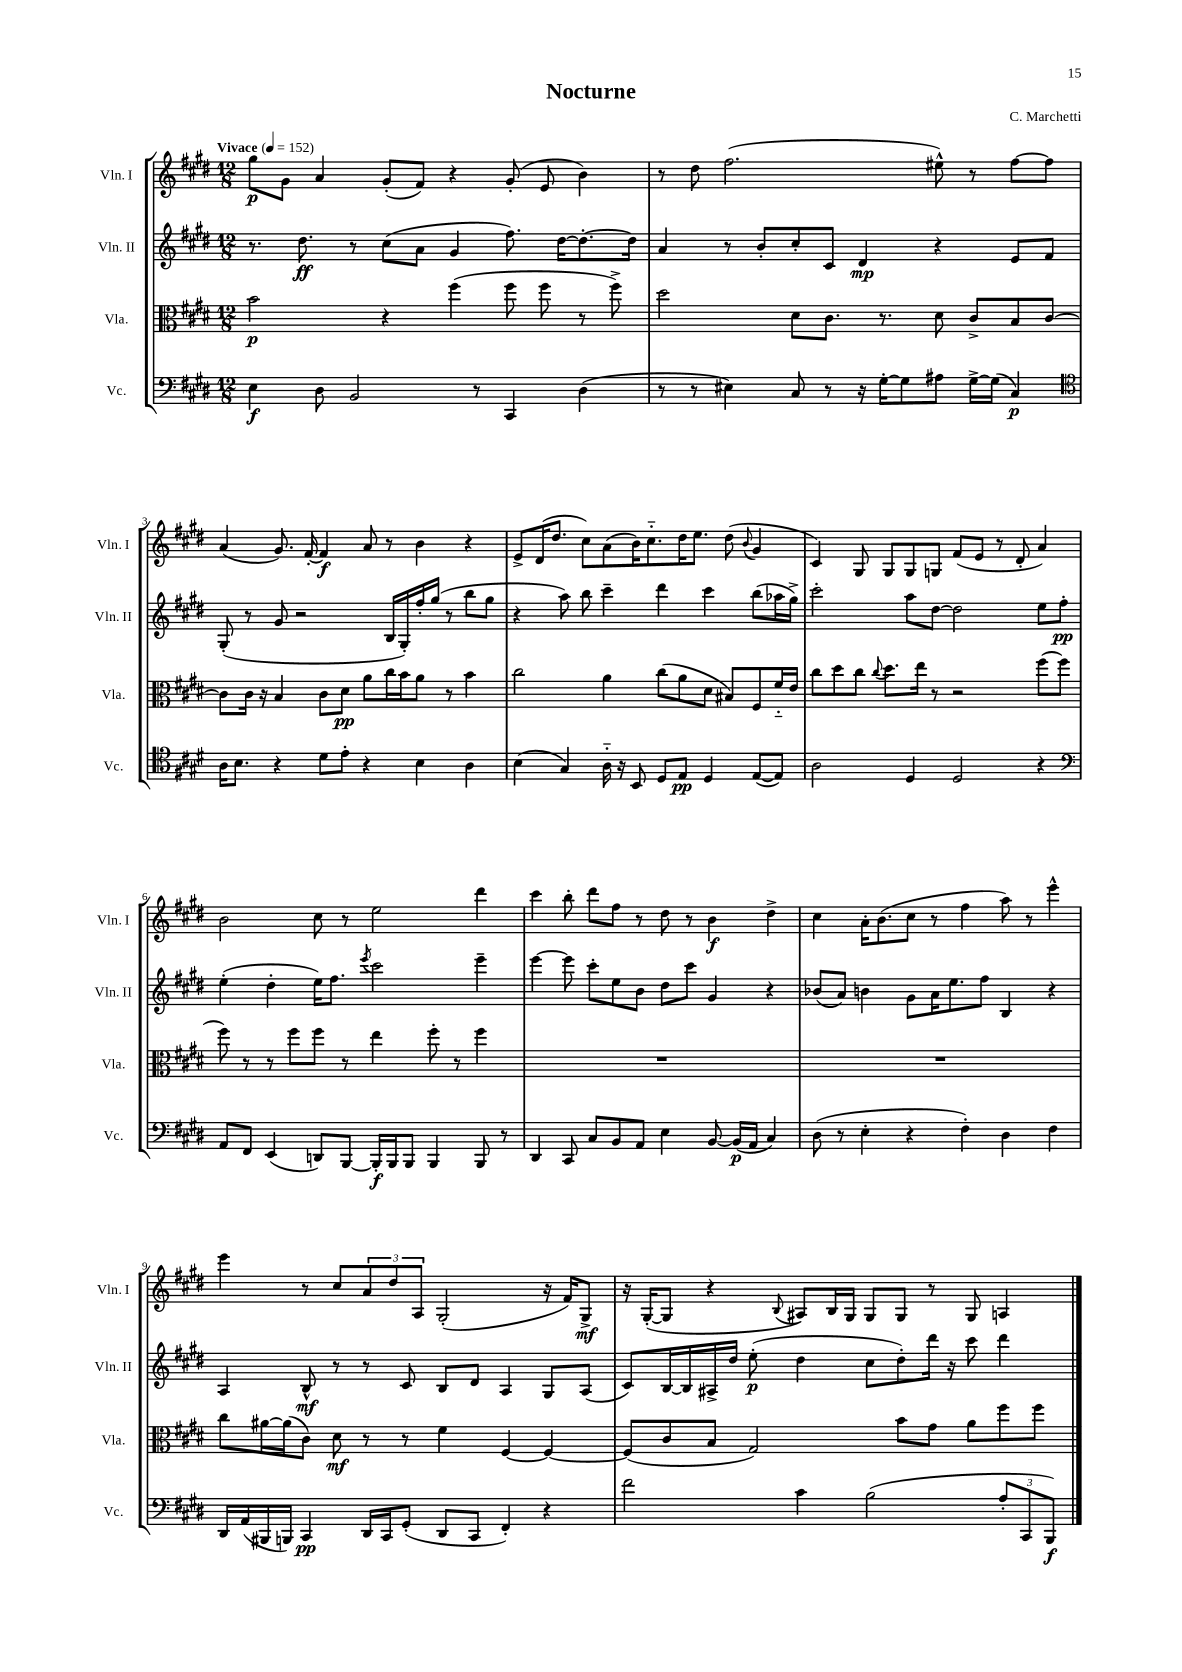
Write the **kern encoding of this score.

**kern	**kern	**kern	**kern
*staff4	*staff3	*staff2	*staff1
*clefF4	*clefC3	*clefG2	*clefG2
*k[f#c#g#d#]	*k[f#c#g#d#]	*k[f#c#g#d#]	*k[f#c#g#d#]
*M12/8	*M12/8	*M12/8	*M12/8
*MM152	*MM152	*MM152	*MM152
4E\	2b\	8.r	8gg#\L
.	.	.	8g#\J
.	.	8.dd#\	.
8D#\	.	.	4a/
2BB/	.	8r	.
.	4r	(8cc#\L	(8g#'/L
.	.	8a\J	8f#/J)
.	(4ff#\	4g#/	4r
8r	.	.	.
4CC#/	8ff#\	8.ff#\)	(8g#'/
.	8ff#\	.	8e/
.	.	[16dd#\LK	.
(4D#\	8r	8.dd#'\_	4b\)
.	8ff#^\)	.	.
.	.	16dd#\]Jk	.
=	=	=	=
8r	2dd#\	4a/	8r
8r	.	.	8dd#\
4E#\)	.	8r	(2.ff#\
.	.	8b'/L	.
8C#/	8d#\L	8cc#'/	.
8r	8.c#\J	8c#/J	.
16r	.	4d#/	.
[16G#'\LK	8.r	.	.
8G#\]	.	.	.
8A#\J	8d#\	4r	8ee#^^\)
[16G#^\LL	8c#^/L	.	8r
(16G#\]JJ	.	.	.
4C#/)	8B/	8e/L	[8ff#\L
.	[8c#/J	8f#/J	8ff#\]J
=	=	=	=
*clefC4	*	*	*
16A\LK	8c#\]L	(8G#'/	(4a/
8.B\J	.	.	.
.	16c#\Jk	8r	.
.	16r	.	.
4r	4B/	8g#/	8.g#/)
.	.	2r	.
.	.	.	[16f#'/
8d#\L	8c#\L	.	4f#/]
8e'\J	8d#\J	.	.
4r	8a\L	.	8a/
.	16cc#\L	16B/LL	8r
.	16b\J	16G#'/)	.
4B\	8a\J	16ff#'/	4b\
.	.	(16gg#/JJ	.
.	8r	8r	.
4A\	4b\	8bb\L	4r
.	.	8gg#\J	.
=	=	=	=
(4B\	2cc#\	4r	8e^/L
.	.	.	(16d#/K
.	.	.	8.dd#/J
4G#/)	.	8aa\)	.
.	.	8bb\	8cc#\L)
16A'~\	4a\	4ccc#~\	(8a\
16r	.	.	.
8BB/	.	.	16b\K)
.	.	.	8.cc#'~\
8D#/L	(8cc#\L	4ddd#\	.
8E/J	8a\	.	16dd#\K
.	.	.	8.ee\J
4D#/	8d#\J	4ccc#\	.
.	8B#/L)	.	(8dd#\
.	.	.	8qqb/
([8E/L	8F#/	(8bb\L	4g#/
8E/]J)	16f#'~/L	16aa-\L	.
.	16e/JJ	16gg#^\JJ)	.
=	=	=	=
2A\	8cc#\L	2ccc#'\	4c#/)
.	8dd#\	.	.
.	8cc#\J	.	8G#/
.	8qqcc#/	.	.
.	8.dd#\L	.	8G#/L
4D#/	.	8aa\L	8G#/
.	16ee\Jk	.	.
.	8r	[8dd#\J	8G/J
2D#/	2r	2dd#\]	(8f#/L
.	.	.	8e/J
.	.	.	8r
.	.	.	8d#'/
4r	(8ff#\L	8ee\L	4a/)
.	8ff#\J	8ff#'\J	.
=	=	=	=
*clefF4	*	*	*
8AA/L	8ff#\)	(4ee'\	2b\
8FF#/J	8r	.	.
(4EE/	8r	4dd#'\	.
.	8ff#\L	.	.
8DD/L)	8ff#\J	16ee\LK)	8cc#\
.	.	8.ff#\J	.
[8BBB/J	8r	.	8r
.	.	8qeee/	.
16BBB'/]LL	4ee\	2ccc#\	2ee\
16BBB/J	.	.	.
8BBB/J	.	.	.
4BBB/	8ff#'\	.	.
.	8r	.	.
8BBB/	4ff#\	4eee~\	4ddd#\
8r	.	.	.
=	=	=	=
4DD#/	1.r	[4eee\	4ccc#\
8CC#/	.	8eee\]	8bb'\
8C#/L	.	8ccc#'\L	8ddd#\L
8BB/	.	8ee\	8ff#\J
8AA/J	.	8b\J	8r
4E\	.	8dd#\L	8dd#\
.	.	8ccc#\J	8r
[8BB/	.	4g#/	4b\
(16BB/]LL	.	.	.
16AA/JJ	.	.	.
4C#/)	.	4r	4dd#^\
=	=	=	=
(8D#\	1.r	(8b-/L	4cc#\
8r	.	8a/J)	.
4E'\	.	4b\	16a'\LK
.	.	.	(8.b\
4r	.	8g#\L	8cc#\J
.	.	16a\K	8r
.	.	8.ee\	.
4F#'\)	.	.	4ff#\
.	.	8ff#\J	.
4D#\	.	4B/	8aa\)
.	.	.	8r
4F#\	.	4r	4eee^^\
=	=	=	=
16DD#/LL	8cc#\L	4A/	4eee\
(16AA/	.	.	.
16BBB#/	[16a#\L	.	.
16BBB/JJ)	(16a#\]J	.	.
4CC#/	8c#\J)	8B^^/	8r
.	8d#\	8r	8cc#/L
16DD#/LL	8r	8r	12a/
16CC#/J	.	.	.
.	.	.	12dd#/
(8GG#'/J	8r	8c#/	.
.	.	.	12A/J
8DD#/L	4f#\	8B/L	(2G#'/
8CC#/J	.	8d#/J	.
4FF#'/)	[4F#/	4A/	.
4r	4F#/_	8G#/L	16r
.	.	.	16f#/LK)
.	.	(8A/J	8G#^/J
=	=	=	=
2f#\	(8F#/]L	8c#/L)	16r
.	.	.	([16G#'/LK
.	8c#/	[16B/L	8G#/]J
.	.	16B/]	.
.	8B/J	16A#^/	4r
.	.	16dd#/JJ	.
.	2G#/)	(8ee'\	.
.	.	.	8qqB/
4c#\	.	4dd#\	8A#/L)
.	.	.	16B/L
.	.	.	16G#/JJ
(2B\	.	8cc#\L	8G#/L
.	8b\L	8dd#'\)	8G#/J
.	8g#\J	16ddd#\Jk	8r
.	.	16r	.
.	8a\L	8ccc#\	8G#/
12A'/L	8ff#\	4ddd#\	4A/
12CC#/	.	.	.
.	8ff#\J	.	.
12BBB/J)	.	.	.
==	==	==	==
*-	*-	*-	*-
